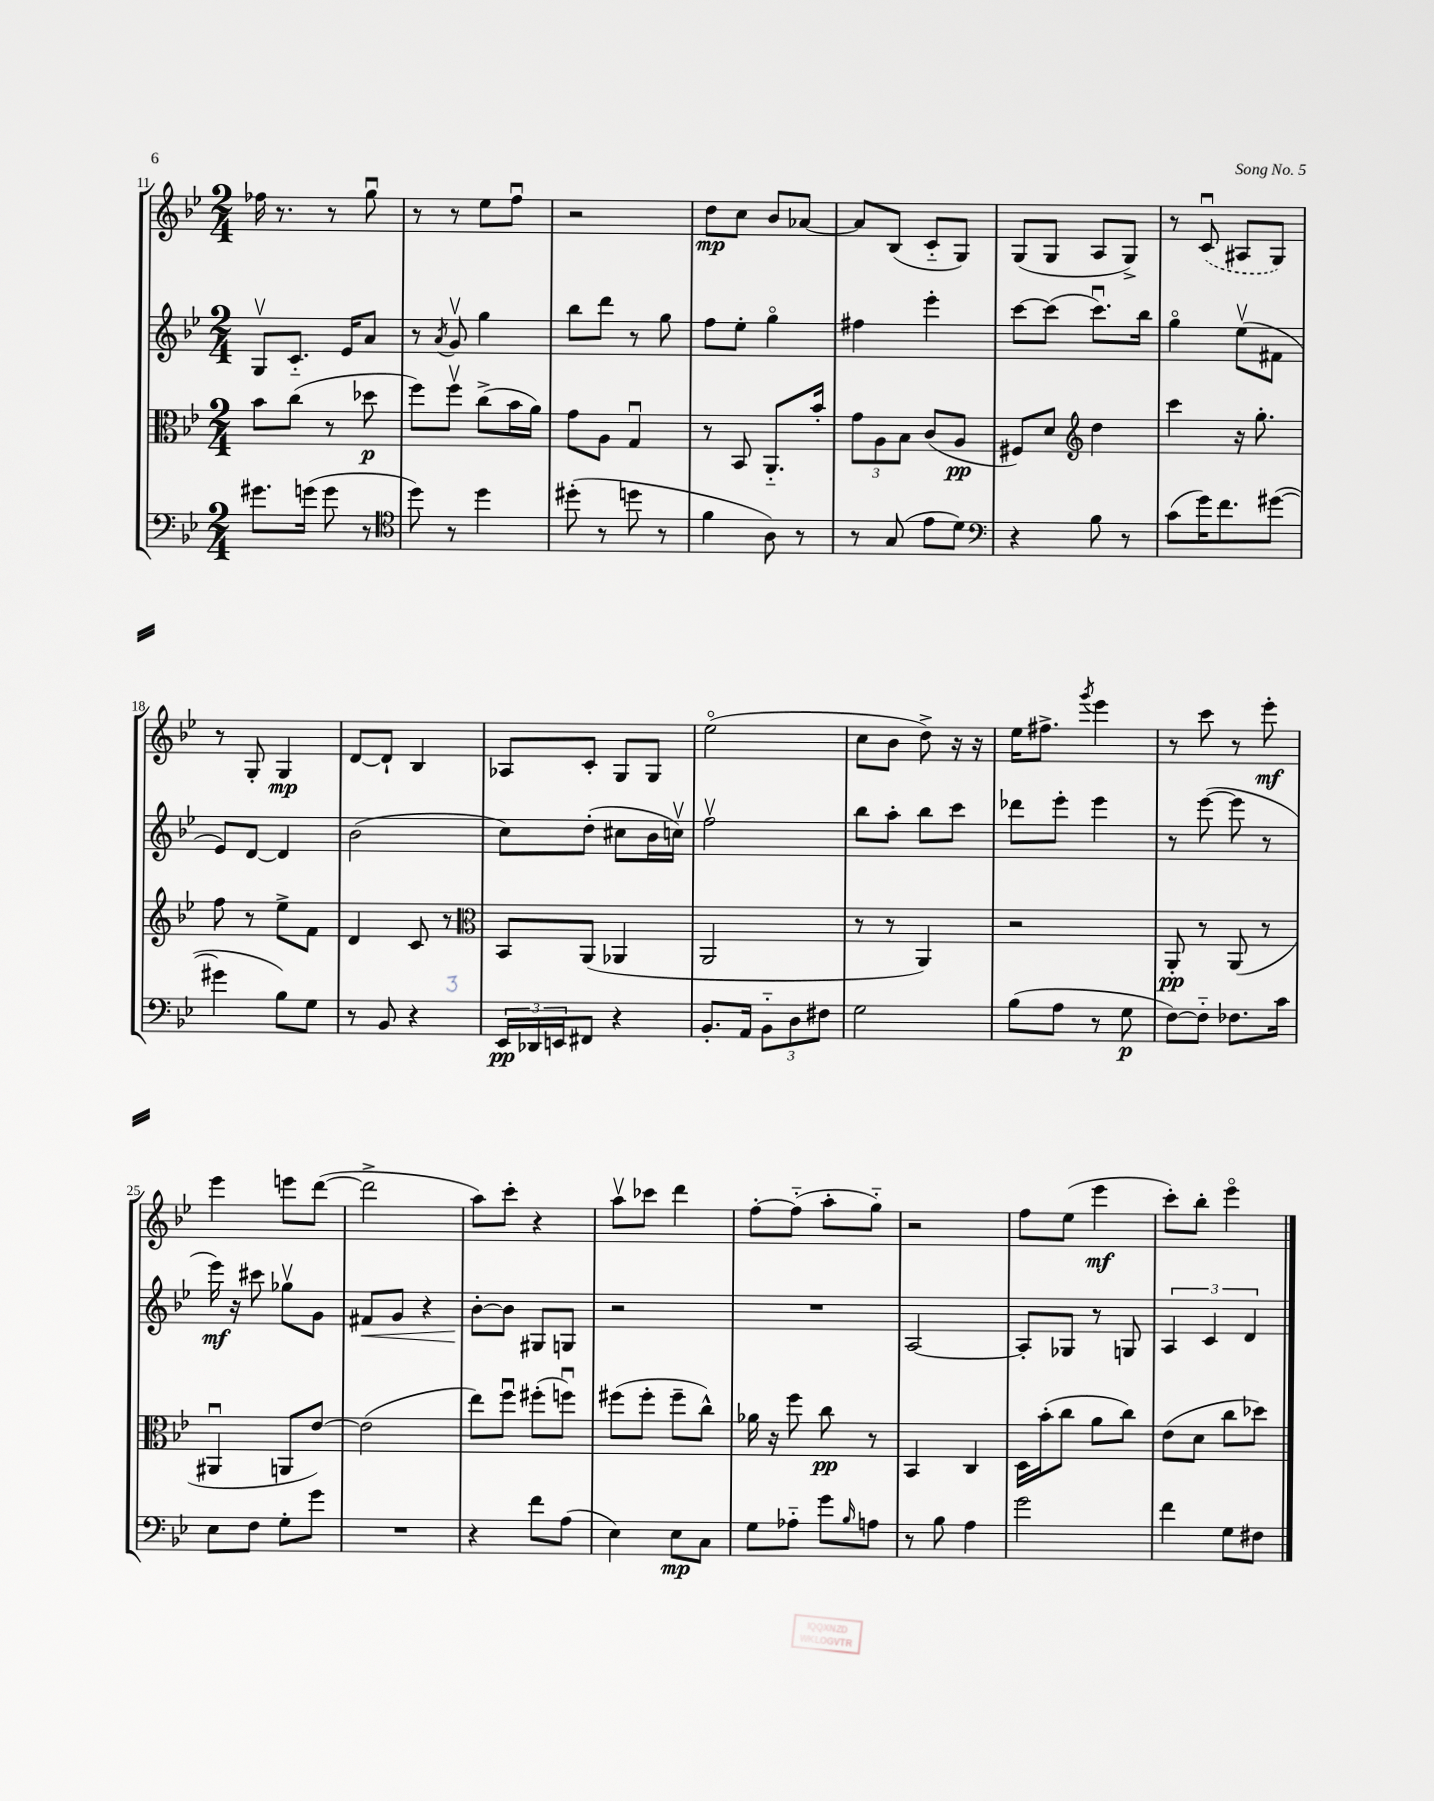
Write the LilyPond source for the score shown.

<<
\new StaffGroup <<
\new Staff = "s0" {
    \clef treble \key bes \major \numericTimeSignature \time 2/4
    fes''16 r8. r8 g''8\downbow |
    r8 r8 ees''8 f''8\downbow |
    r2 |
    d''8\mp c''8 bes'8 aes'8~ |
    aes'8 bes8( c'8-_ g8) |
    g8( g8 a8 g8->) |
    r8 \once \slurDashed c'8\downbow( ais8 g8) |
    r8 g8-. g4\mp |
    d'8~ d'8-! bes4 |
    aes8 c'8-. g8 g8 |
    ees''2\flageolet( |
    c''8 bes'8 d''8->) r16 r16 |
    ees''16 fis''8.-> \acciaccatura { g'''8 } ees'''4 |
    r8 c'''8 r8 ees'''8-.\mf |
    ees'''4 e'''8 d'''8~( |
    d'''2-> |
    a''8) c'''8-. r4 |
    a''8\upbow ces'''8 d'''4 |
    f''8~-. f''8-_( a''8-. g''8-_) |
    r2 |
    f''8 ees''8( ees'''4\mf |
    c'''8-.) bes''8-. ees'''4\flageolet \bar "|." |
}
\new Staff = "s1" {
    \clef treble \key bes \major \numericTimeSignature \time 2/4
    g8\upbow c'8.-_ ees'16 a'8 |
    r8 \acciaccatura { a'8 } g'8\upbow g''4 |
    bes''8 d'''8 r8 g''8 |
    f''8 ees''8-. g''4\flageolet |
    fis''4 ees'''4-. |
    c'''8~ c'''8( c'''8.\downbow) bes''16 |
    g''4\flageolet ees''8\upbow( fis'8 |
    ees'8) d'8~ d'4 |
    bes'2( |
    c''8) d''8-.( cis''8 bes'16 c''16\upbow) |
    f''2\upbow |
    bes''8 a''8-. bes''8 c'''8 |
    des'''8 ees'''8-. ees'''4 |
    r8 ees'''8~( ees'''8 r8 |
    ees'''16\mf) r16 cis'''8 ges''8\upbow g'8 |
    fis'8\< g'8 r4 |
    bes'8~-.\! bes'8 gis8 g8 |
    r2 |
    R2 |
    a2~ |
    a8-. ges8 r8 g8 |
    \tuplet 3/2 { a4 c'4 d'4 } \bar "|." |
}
\new Staff = "s2" {
    \clef alto \key bes \major \numericTimeSignature \time 2/4
    bes'8 c''8( r8 des''8\p |
    f''8) f''8\upbow c''8->( bes'16 a'16) |
    g'8 a8 g4\downbow |
    r8 bes,8 a,8.-_ bes'16-. |
    \tuplet 3/2 { g'8 a8 bes8 } c'8( a8\pp |
    fis8) d'8 \clef treble d''4 |
    c'''4 r16 g''8.-. |
    f''8 r8 ees''8-> f'8 |
    d'4 c'8 r8 |
    \clef alto bes,8 a,8( aes,4 |
    a,2 |
    r8 r8 a,4) |
    r2 |
    a,8-.\pp r8 a,8( r8 |
    ais,4\downbow a,8 ees'8~) |
    ees'2( |
    ees''8) f''8\downbow fis''8-.( f''8\downbow) |
    fis''8( fis''8-. fis''8-- c''8-^) |
    aes'16 r16 f''8 c''8\pp r8 |
    bes,4 c4 |
    d16 bes'16-.( c''8 a'8 c''8) |
    ees'8( d'8 c''8 des''8) \bar "|." |
}
\new Staff = "s3" {
    \clef bass \key bes \major \numericTimeSignature \time 2/4
    gis'8. g'16( g'8 r8 |
    \clef tenor d''8) r8 d''4 |
    dis''8-.( r8 d''8 r8 |
    f'4 a8) r8 |
    r8 g8( ees'8 d'8) |
    \clef bass r4 bes8 r8 |
    c'8( g'16) f'8. gis'8~( |
    gis'4 bes8) g8 |
    r8 bes,8 r4 |
    \tuplet 3/2 { ees,16\pp des,16 e,16 } fis,8 r4 |
    bes,8.-. a,16 \tuplet 3/2 { bes,8-_ d8 fis8 } |
    g2 |
    bes8( a8 r8 g8\p |
    f8~) f8-_ fes8. c'16 |
    ees8 f8 g8-. g'8 |
    R2 |
    r4 f'8 a8( |
    ees4) ees8\mp c8 |
    g8 aes8-_ g'8 \grace { bes16 } a8 |
    r8 bes8 a4 |
    g'2 |
    f'4 g8 fis8 \bar "|." |
}
>>
>>
\layout { \context { \Score currentBarNumber = #11 } }
